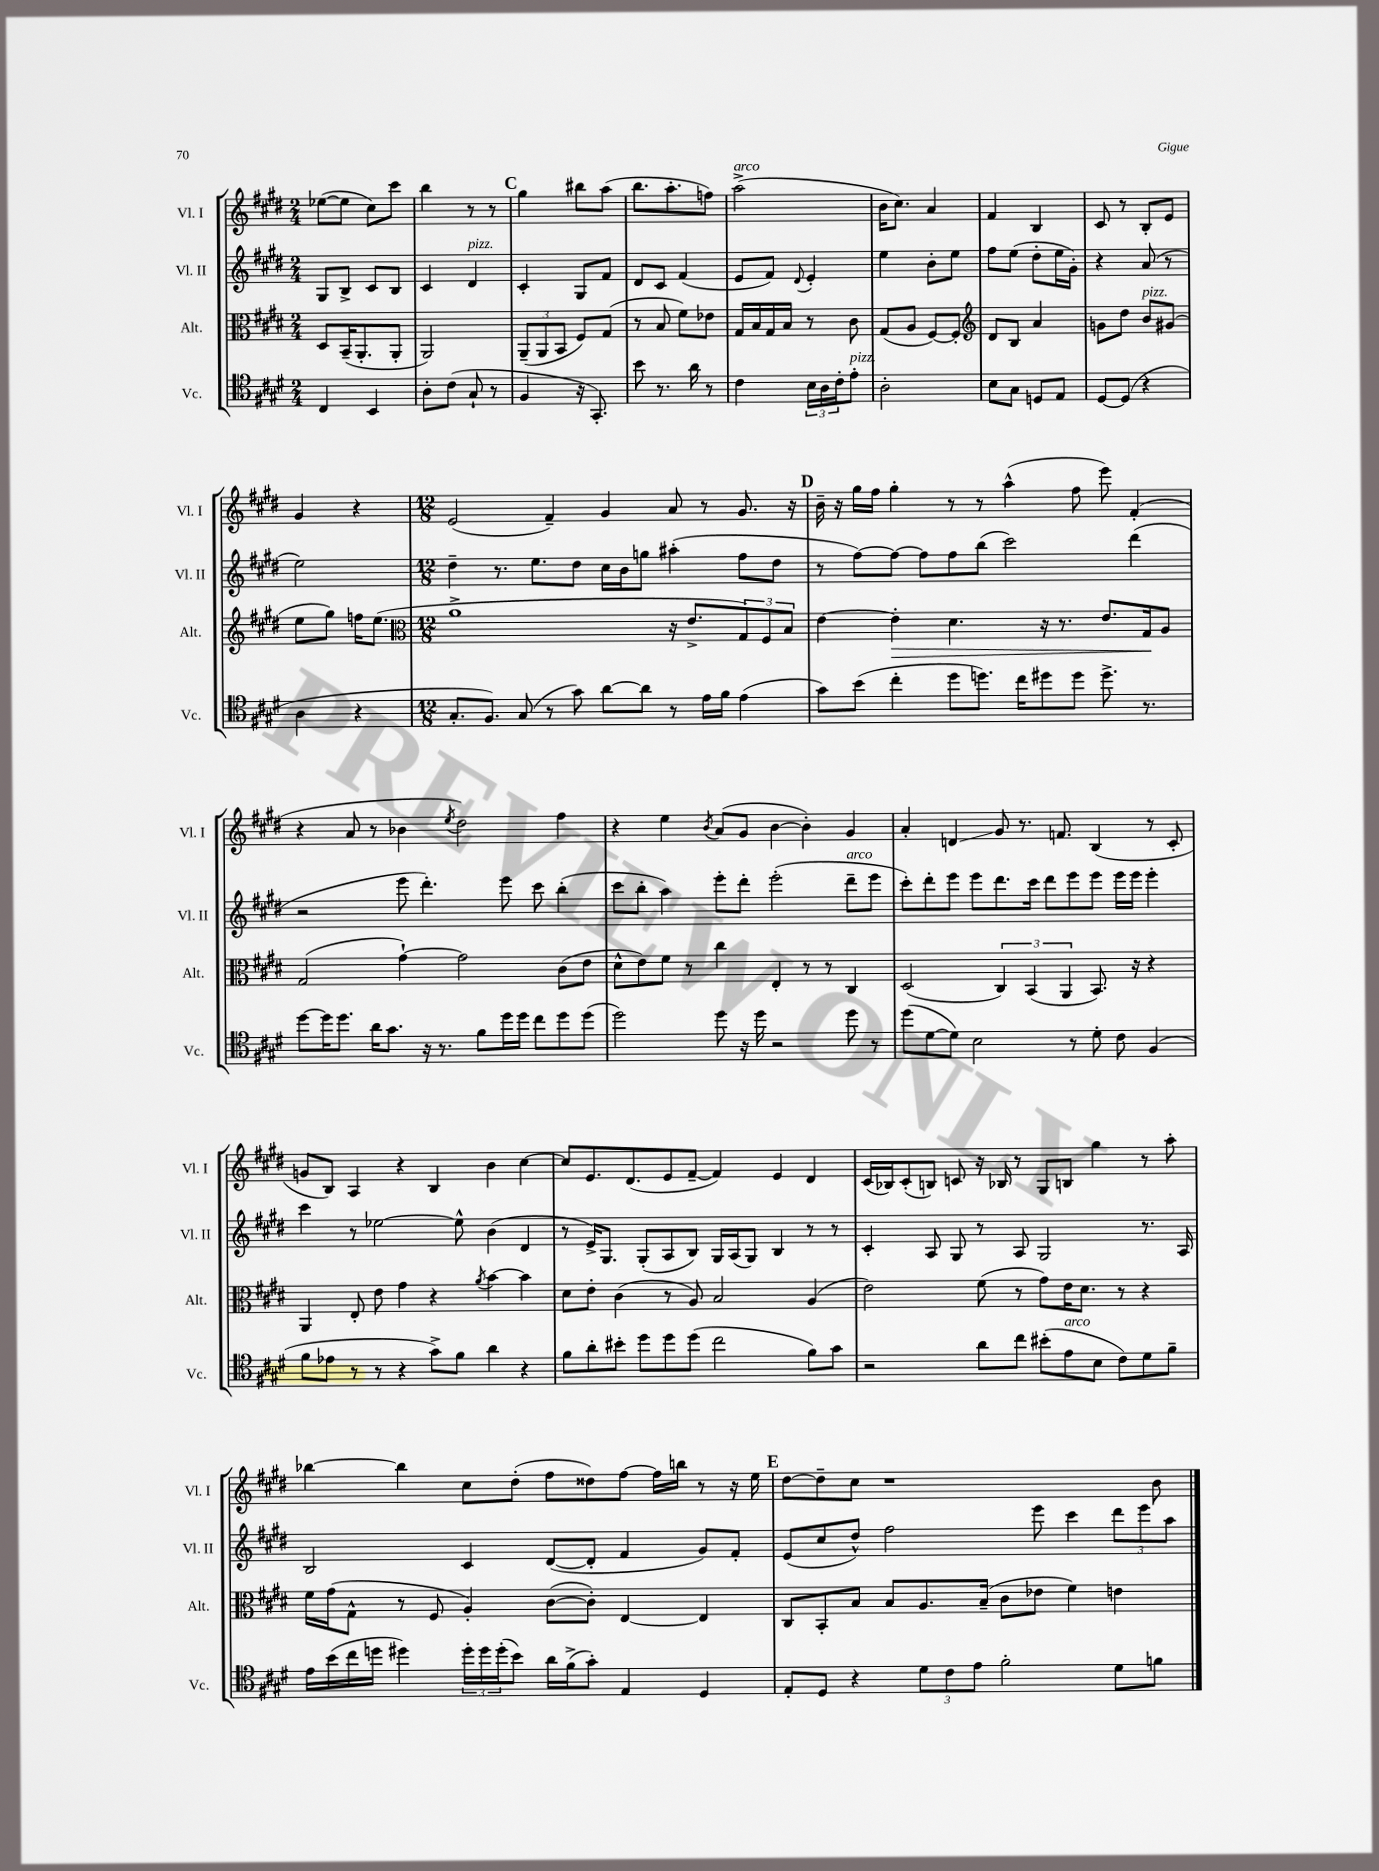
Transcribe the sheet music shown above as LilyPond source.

<<
\new StaffGroup <<
\new Staff = "s0" \with { instrumentName = "Vl. I" shortInstrumentName = "Vl. I" } {
    \clef treble \key e \major \numericTimeSignature \time 2/4
    ees''8~( ees''8 cis''8) cis'''8 |
    b''4 r8 r8 |
    \mark \markup { \bold "C" } gis''4 bis''8 a''8( |
    b''8. a''8.-. f''8) |
    a''2->^\markup { \italic "arco" }( |
    b'16 cis''8.) a'4 |
    fis'4 b4 |
    cis'8 r8 b8-. e'8 |
    gis'4 r4 |
    \numericTimeSignature \time 12/8 e'2( fis'4--) gis'4 a'8 r8 gis'8. r16 |
    \mark \markup { \bold "D" } b'16-- r16 gis''16 fis''16 gis''4-. r8 r8 a''4-^( fis''8 e'''8) fis'4-.( |
    r4 a'8 r8 bes'4 \acciaccatura { e''8 } dis''2) fis''4 |
    r4 e''4 \acciaccatura { b'8 } a'8( gis'8 b'4~ b'4-.) gis'4 |
    a'4-. d'4\glissando gis'8 r8. f'8. b4( r8 cis'8-. |
    g'8 b8) a4 r4 b4 b'4 cis''4~ |
    cis''8 e'8. dis'8.( e'8 fis'8~-- fis'4) e'4 dis'4 |
    cis'16( bes16) cis'8-.( b8) c'8 r16 bes16 r8 gis8 b8 gis''4 r8 a''8-. |
    bes''4~ bes''4 cis''8 dis''8-.( fis''8 disis''8) fis''8~ fis''16 b''16 r8 r16 e''16 |
    \mark \markup { \bold "E" } dis''8~ dis''8-- cis''8 r1 b'8 \bar "|." |
}
\new Staff = "s1" \with { instrumentName = "Vl. II" shortInstrumentName = "Vl. II" } {
    \clef treble \key e \major \numericTimeSignature \time 2/4
    gis8 b8-> cis'8 b8 |
    cis'4 dis'4^\markup { \italic "pizz." } |
    \mark \markup { \bold "C" } cis'4-. gis8 fis'8 |
    dis'8 cis'8 fis'4( |
    e'8 fis'8) \appoggiatura { dis'8 } e'4-. |
    e''4 b'8-. e''8 |
    fis''8 e''8( dis''8-. e''16 gis'16-.) |
    r4 a'8( r8 |
    e''2) |
    \numericTimeSignature \time 12/8 dis''4-- r8. e''8. dis''8 cis''16 b'16 g''8 ais''4-.( fis''8 dis''8 |
    \mark \markup { \bold "D" } r8 fis''8~) fis''8~ fis''8 fis''8 b''8( cis'''2) dis'''4( |
    r2 e'''8 dis'''4.-.) e'''8 cis'''8 b''4-.( |
    cis'''8 b''8-. a''4) e'''8-. dis'''8-. e'''2-.( dis'''8--^\markup { \italic "arco" } e'''8 |
    cis'''8-.) dis'''8-. e'''8 e'''8 dis'''8. cis'''16 dis'''8 e'''8 e'''8 e'''16 e'''16 e'''4-. |
    cis'''4 r8 ees''2~ ees''8-^ b'4( dis'4 |
    r8 e'16->) gis8. gis8-.( a8 b8) gis16 a16( gis8) b4 r8 r8 |
    cis'4-. a8 gis8 r8 a8 gis2 r8. a16 |
    b2 cis'4 dis'8~( dis'8-. fis'4 gis'8) fis'8-. |
    \mark \markup { \bold "E" } e'8( cis''8 dis''8-^) fis''2 e'''8 cis'''4 \tuplet 3/2 { dis'''8 e'''8 a''8 } \bar "|." |
}
\new Staff = "s2" \with { instrumentName = "Alt." shortInstrumentName = "Alt." } {
    \clef alto \key e \major \numericTimeSignature \time 2/4
    dis8 b,16--( a,8.-. a,8-. |
    a,2) |
    \mark \markup { \bold "C" } \tuplet 3/2 { a,8--( a,8 b,8 } fis8) gis8( |
    r8 b8 fis'8) ees'8 |
    gis16 b16 gis16 b16 r8 cis'8 |
    gis8( a8 fis8~) fis8-. |
    \clef treble dis'8 b8 a'4 |
    g'8 dis''8 b'8^\markup { \italic "pizz." } gis'8( |
    e''8 gis''8) f''16 e''8.( |
    \numericTimeSignature \time 12/8 \clef alto a'1-> r16 e'8.-> \tuplet 3/2 { gis8) fis8 b8 } |
    \mark \markup { \bold "D" } e'4~ e'4-.\> dis'4. r16 r8. e'8. gis16\! a8 |
    gis2( gis'4~-!) gis'2 cis'8( e'8 |
    dis'8-^ e'8) fis'8 r8 cis''4 e4-. r8 r8 cis4 |
    dis2( \tuplet 3/2 { cis4) b,4( a,4 } b,8.) r16 r4 |
    a,4 e8-. e'8 gis'4 r4 \acciaccatura { a'8 } b'4~ b'4 |
    dis'8 e'8-. cis'4( r8 a8) b2 a4( |
    e'2) fis'8( r8 gis'8) e'16 dis'8. r8 r4 |
    fis'16 gis'16( gis8-^ r8 fis8 a4-.) cis'8~( cis'8-.) e4~ e4 |
    \mark \markup { \bold "E" } cis8 b,8-. b8 b8 a8. b16--( cis'8 ees'8 fis'4) e'4 \bar "|." |
}
\new Staff = "s3" \with { instrumentName = "Vc." shortInstrumentName = "Vc." } {
    \clef tenor \key e \major \numericTimeSignature \time 2/4
    cis4 b,4 |
    a8-. cis'8( gis8-! r8 |
    \mark \markup { \bold "C" } fis4 r16 gis,8.-.) |
    b'8 r8. a'16 r8 |
    cis'4 \tuplet 3/2 { b16 a16 cis'16-. } e'8-.^\markup { \italic "pizz." } |
    a2-. |
    b8 gis8 d8 e8 |
    dis8~ dis8( r4 |
    a4 r4 |
    \numericTimeSignature \time 12/8 gis8.-. fis8.) gis8( r8 gis'8) a'8~ a'8 r8 e'16 fis'16 e'4( |
    \mark \markup { \bold "D" } gis'8) b'8( cis''4-. dis''8 d''8.) cis''16 dis''8 dis''8 dis''8.-> r8. |
    dis''8~ dis''16 dis''8. a'16 gis'8. r16 r8. fis'8 dis''16 dis''16 cis''8 dis''8 dis''8( |
    dis''2) dis''8 r16 dis''16 r2 dis''8 r8 |
    dis''8( dis'8~ dis'8) b2 r8 dis'8-. cis'8 fis4( |
    fis'8 ees'8 r8 r8 r4 gis'8->) fis'8 a'4 r4 |
    fis'8 a'8-. bis'8-. dis''8 dis''8 dis''8( cis''2 fis'8) gis'8 |
    r2 a'8 cis''8 bis'8-.( e'8^\markup { \italic "arco" } b8 cis'8) dis'8 fis'8-- |
    e'16 b'16( cis''16 d''16 dis''4) \tuplet 3/2 { dis''16-. dis''16 dis''16-.( } b'8) a'16 fis'16->( gis'8-.) e4 dis4 |
    \mark \markup { \bold "E" } e8-. dis8 r4 \tuplet 3/2 { dis'8 cis'8 e'8 } fis'2-. dis'8 f'8 \bar "|." |
}
>>
>>
\layout { \context { \Score \remove "Bar_number_engraver" } }
